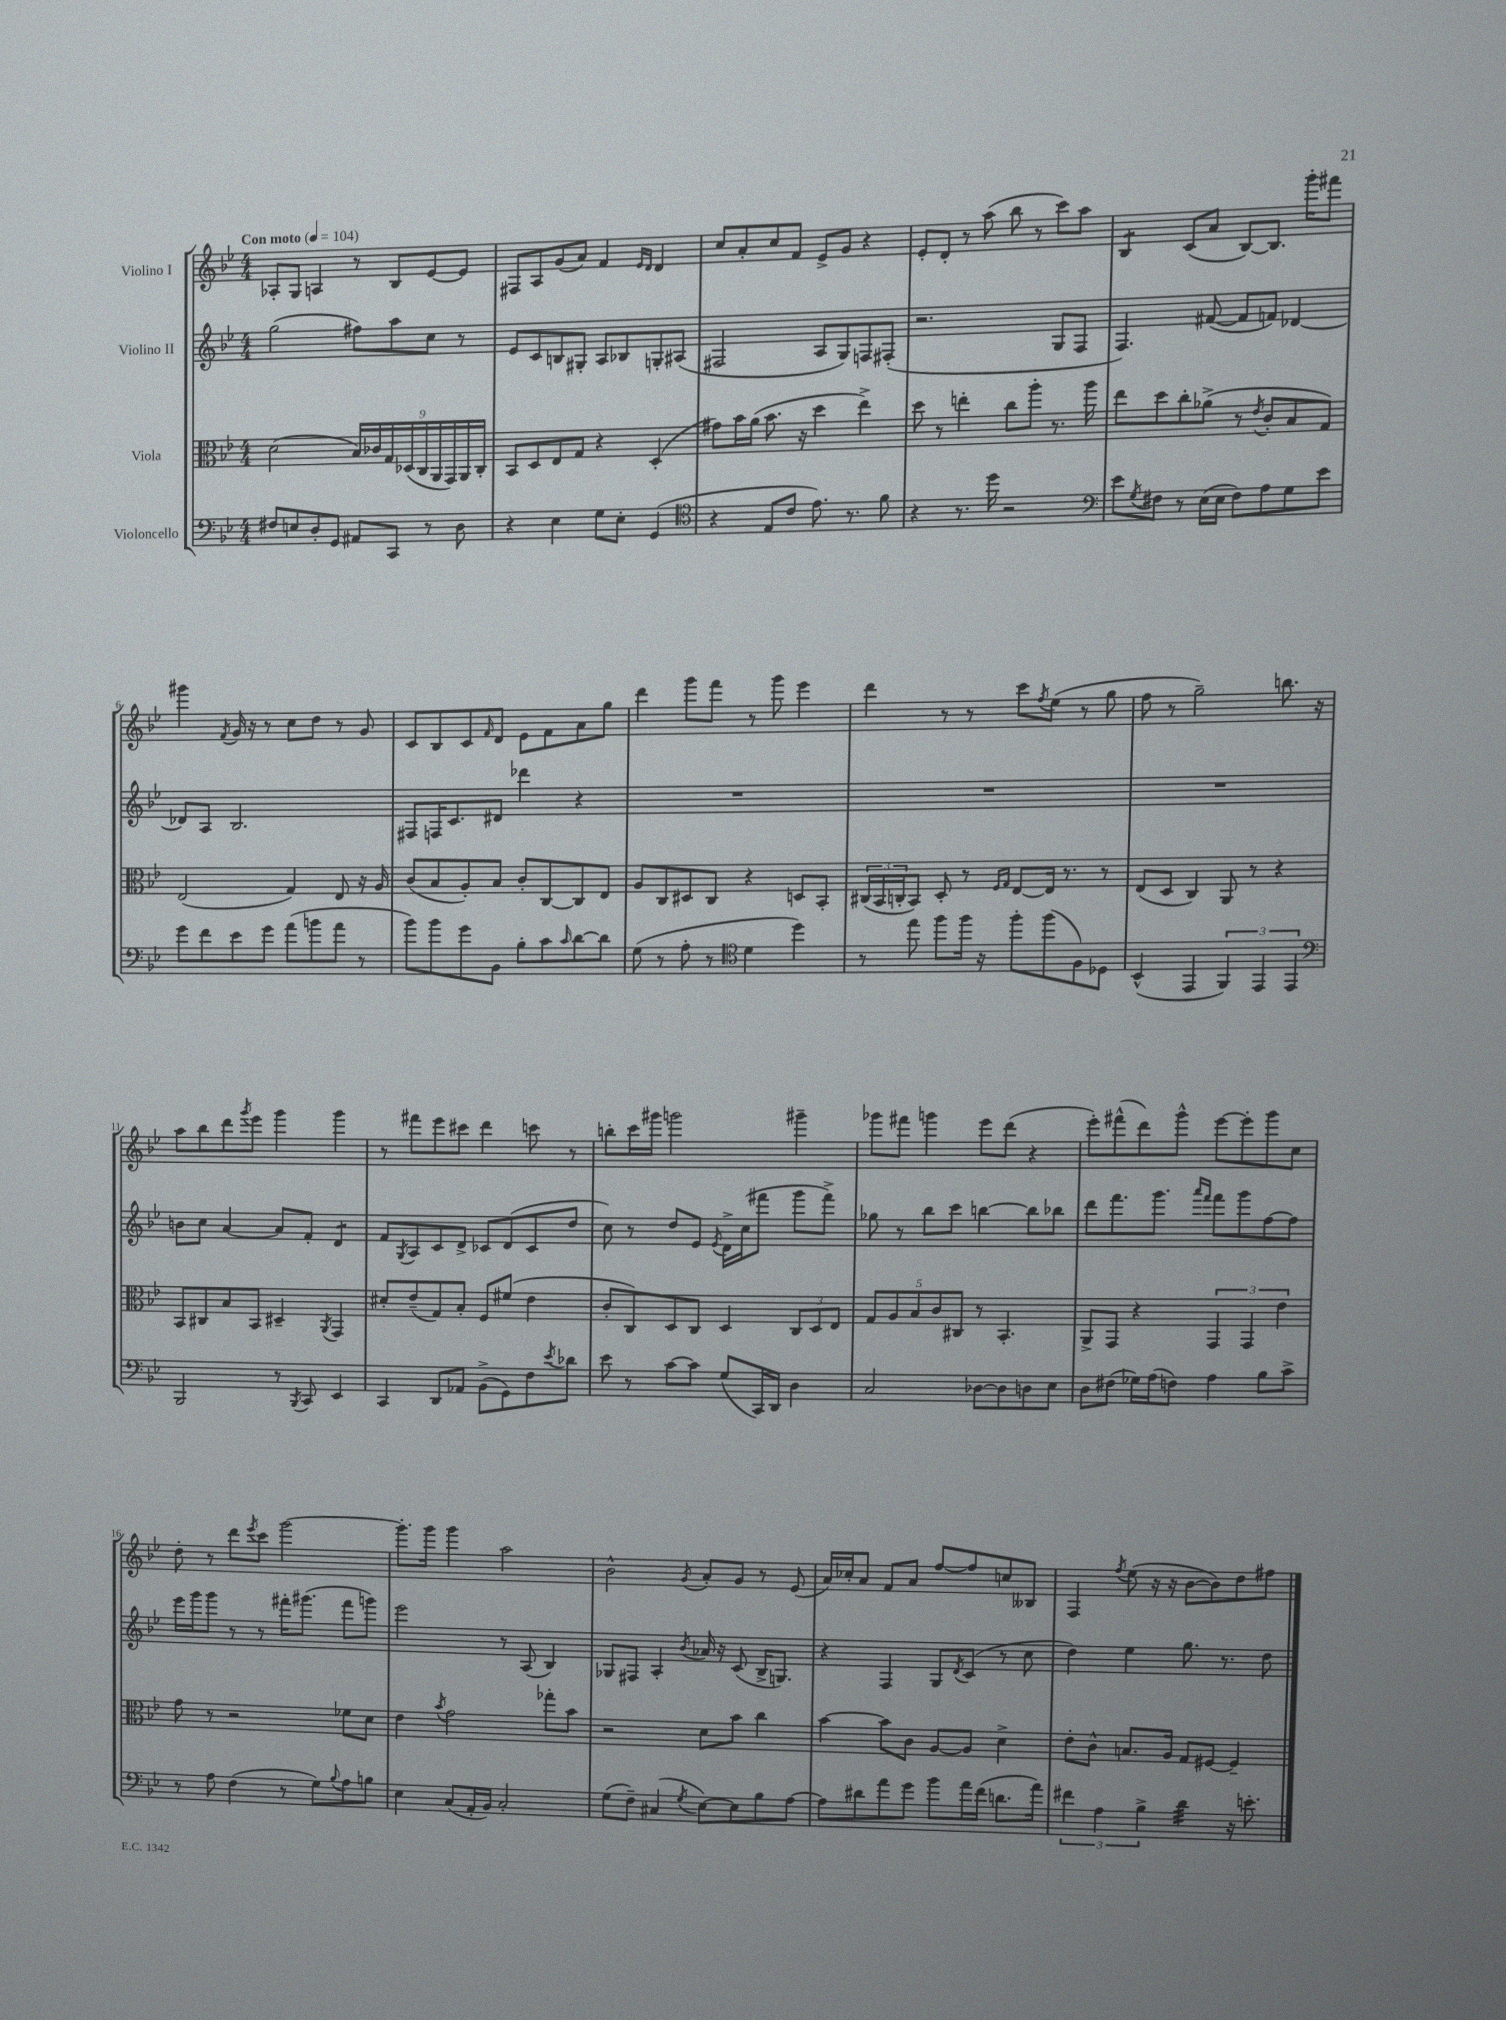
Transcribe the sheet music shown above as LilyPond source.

<<
\new StaffGroup <<
\new Staff = "s0" \with { instrumentName = "Violino I" } {
    \clef treble \key bes \major \numericTimeSignature \time 4/4 \tempo "Con moto" 4 = 104
    aes8-. g8 a4 r8 bes8 ees'8~ ees'8 |
    fis8 a8 g'8( a'8) f'4 \grace { ees'16 d'16 } d'4 |
    c''8 a'8-. c''8 f'8 ees'8-> g'8 r4 |
    ees'8-. d'8-. r8 a''8( bes''8 r8 c'''8) a''8 |
    bes4:8 c'8( a'8 bes8~) bes8. g'''16-. fis'''8 |
    gis'''4 \acciaccatura { f'8 } g'16 r16 r8 c''8 d''8 r8 g'8 |
    c'8 bes8 c'8 \grace { f'16 } d'8 ees'8 f'8 a'8 g''8 |
    d'''4 g'''8 f'''8 r8 g'''8 ees'''4 |
    d'''4 r8 r8 c'''8 \acciaccatura { f''8 } ees''8( r8 g''8 |
    f''8 r8 g''2--) b''8. r16 |
    a''8 bes''8 d'''8 \acciaccatura { g'''8 } ees'''8 g'''4 g'''4 |
    r8 fis'''8 ees'''8 cis'''8 d'''4 c'''8 r8 |
    b''8-. c'''16 gis'''16 g'''2 gis'''4-- |
    ges'''8 fis'''8 g'''4 ees'''8 d'''8( r4 |
    ees'''8-.) fis'''8-^( d'''8) g'''8-^ ees'''8~ ees'''8-. g'''8 c''8 |
    d''8-. r8 d'''8 \acciaccatura { ees'''8 } c'''8 g'''2~ |
    g'''8.-. g'''16 g'''4 a''2 |
    bes'2-^ \acciaccatura { g'8 } a'8-. g'8 r8 ees'8( |
    a'16) ces''16-. a'8 f'8 a'8 f''8~ f''8 c''8 beses8 |
    f4 \acciaccatura { f''8 } ees''8( r16 r16 bes'8~ bes'8) d''8 fis''8 \bar "|." |
}
\new Staff = "s1" \with { instrumentName = "Violino II" } {
    \clef treble \key bes \major \numericTimeSignature \time 4/4
    g''2( fis''8) a''8 c''8 r8 |
    ees'8 c'8 b8 gis8-. a8 bes8 g8-. ais8( |
    fis2 a8 g8) f8 fis8-.( |
    r2. g8 f8 |
    f4.) fis'8~( fis'8 f'8) des'4~ |
    des'8 a8 bes2. |
    fis8 f16 c'8. dis'8 des'''4 r4 |
    R1 |
    R1 |
    R1 |
    b'8 c''8 a'4~ a'8 f'8-. d'4:8 |
    f'8 \acciaccatura { g8 } a8 c'8 d'8-> ces'8 d'8( ces'8 d''8 |
    c''8) r8 d''8 ees'8 \acciaccatura { ees'8 } d'16-> c''16( fis'''8 g'''8 fis'''8->) |
    ges''8 r8 bes''8 c'''8 b''4~ b''8 bes''8 |
    d'''8 f'''8. g'''8. \grace { a'''16 f'''16 } f'''8 g'''8 f''8~ f''8 |
    ees'''16 g'''16 g'''8 r8 r8 fis'''16-. gis'''8.( fis'''8 g'''8) |
    ees'''2 r8 a8( bes4) |
    ges8 fis8 a4-. \acciaccatura { bes'8 } aes'16 r16 c'8( bes16-> g8.) |
    r4 f4 g8 \acciaccatura { d'8 } c'8( r8 c''8 |
    d''4) ees''4 g''8. r8. d''8 \bar "|." |
}
\new Staff = "s2" \with { instrumentName = "Viola" } {
    \clef alto \key bes \major \numericTimeSignature \time 4/4
    d'2( \tuplet 9/8 { bes16) ces'16 g16 des16( c16 a,16 g,16) a,16 c16-. } |
    bes,8 d8 ees8 g8 r4 d4-.( |
    gis'8) bes'16 a'16( bes'8. r16 d''4 ees''4->) |
    d''8 r8 e''4-. c''8 a''8-. r8. a''16 |
    ees''8 d''8 c''8-. aes'8->( r8 \acciaccatura { ees'8 } c'8-. bes8 g8) |
    ees2( g4) ees8 r16 a16 |
    c'8( bes8 a8-.) bes8 c'8-. c8~ c8 ees8 |
    a8 c8 dis8 c8 r4 d8 bes,8-. |
    \tuplet 3/2 { cis16( bes,16 c16-. } bes,8) d8-. r8 \grace { f16 g16 } ees8~ ees16 r8. r8 |
    ees8( d8 c4) a,8 r8 r4 |
    bes,8 cis8 bes8 bes,8 dis4-- \acciaccatura { a,8 } g,4 |
    dis'8-. ees'8--( g8) bes8-. f8 fis'8( ees'4 |
    c'8-. c8) d8 c8 d4 \tuplet 3/2 { c8 d8 ees8 } |
    \tuplet 5/4 { g8 a8 bes8 c'8 cis8 } r8 bes,4.-. |
    a,8-> g,8 r4 \tuplet 3/2 { g,4 g,4 ees'4 } |
    g'8 r8 r2 fes'8 d'8 |
    ees'4 \acciaccatura { bes'8 } g'2 ges''8-. bes'8 |
    r2 d'8 bes'8 c''4 |
    bes'4~ bes'8 c'8 a8~ a8 d'4-> |
    ees'8-. c'8-^ b8. a16 g8 fis8~ fis4-- \bar "|." |
}
\new Staff = "s3" \with { instrumentName = "Violoncello" } {
    \clef bass \key bes \major \numericTimeSignature \time 4/4
    fis8 e8 d8-. g,8 ais,8 c,8 r8 d8 |
    r4 ees4 g8 ees8-. g,4( |
    \clef tenor r4 ees8 c'8 ees'8.) r8. f'8 |
    r4 r8. d''16 r2 |
    \clef bass ees'8 \acciaccatura { g8 } fis8 r8 ees16( ees16 fis8) a8 g8 ees'8 |
    g'8 f'8 ees'8 g'8 a'8( b'8 a'8 r8 |
    bes'8) bes'8 g'8 bes,8 bes8-. c'8 \grace { c'16 } d'8~ d'8 |
    g8( r8 a8-. r8 \clef tenor d'4 d''4) |
    r8 ees''8 f''8 f''16 r16 f''8-. f''8( f8) des8 |
    bes,4-^( ees,4 \tuplet 3/2 { f,4) ees,4 ees,4 } |
    \clef bass bes,,2 r8 \acciaccatura { bes,,8 } c,8 ees,4 |
    c,4 d,8 aes,8 bes,8->( g,8) f8 \acciaccatura { ees'8 } des'8 |
    ees'8 r8 c'8~ c'8 g8( c,16) d,16 d4 |
    c2 des8~ des8 d8 ees8 |
    d8 fis8( ges16) a16( f8) a4 bes8 c'8-> |
    r8 a8 f4( r8 g8) \appoggiatura { bes8 } a8 b8 |
    ees4 c8( a,16-. bes,16) c2-. |
    g8( f8--) cis4( \acciaccatura { g8 } ees8~) ees8 bes8 a8~ |
    a8 dis'8 a'8 g'8 bes'8 a'16 f'16( d'8. a'16) |
    \tuplet 3/2 { fis'4 a4 bes4-> } d'4:32 r16 e'8.-. \bar "|." |
}
>>
>>
